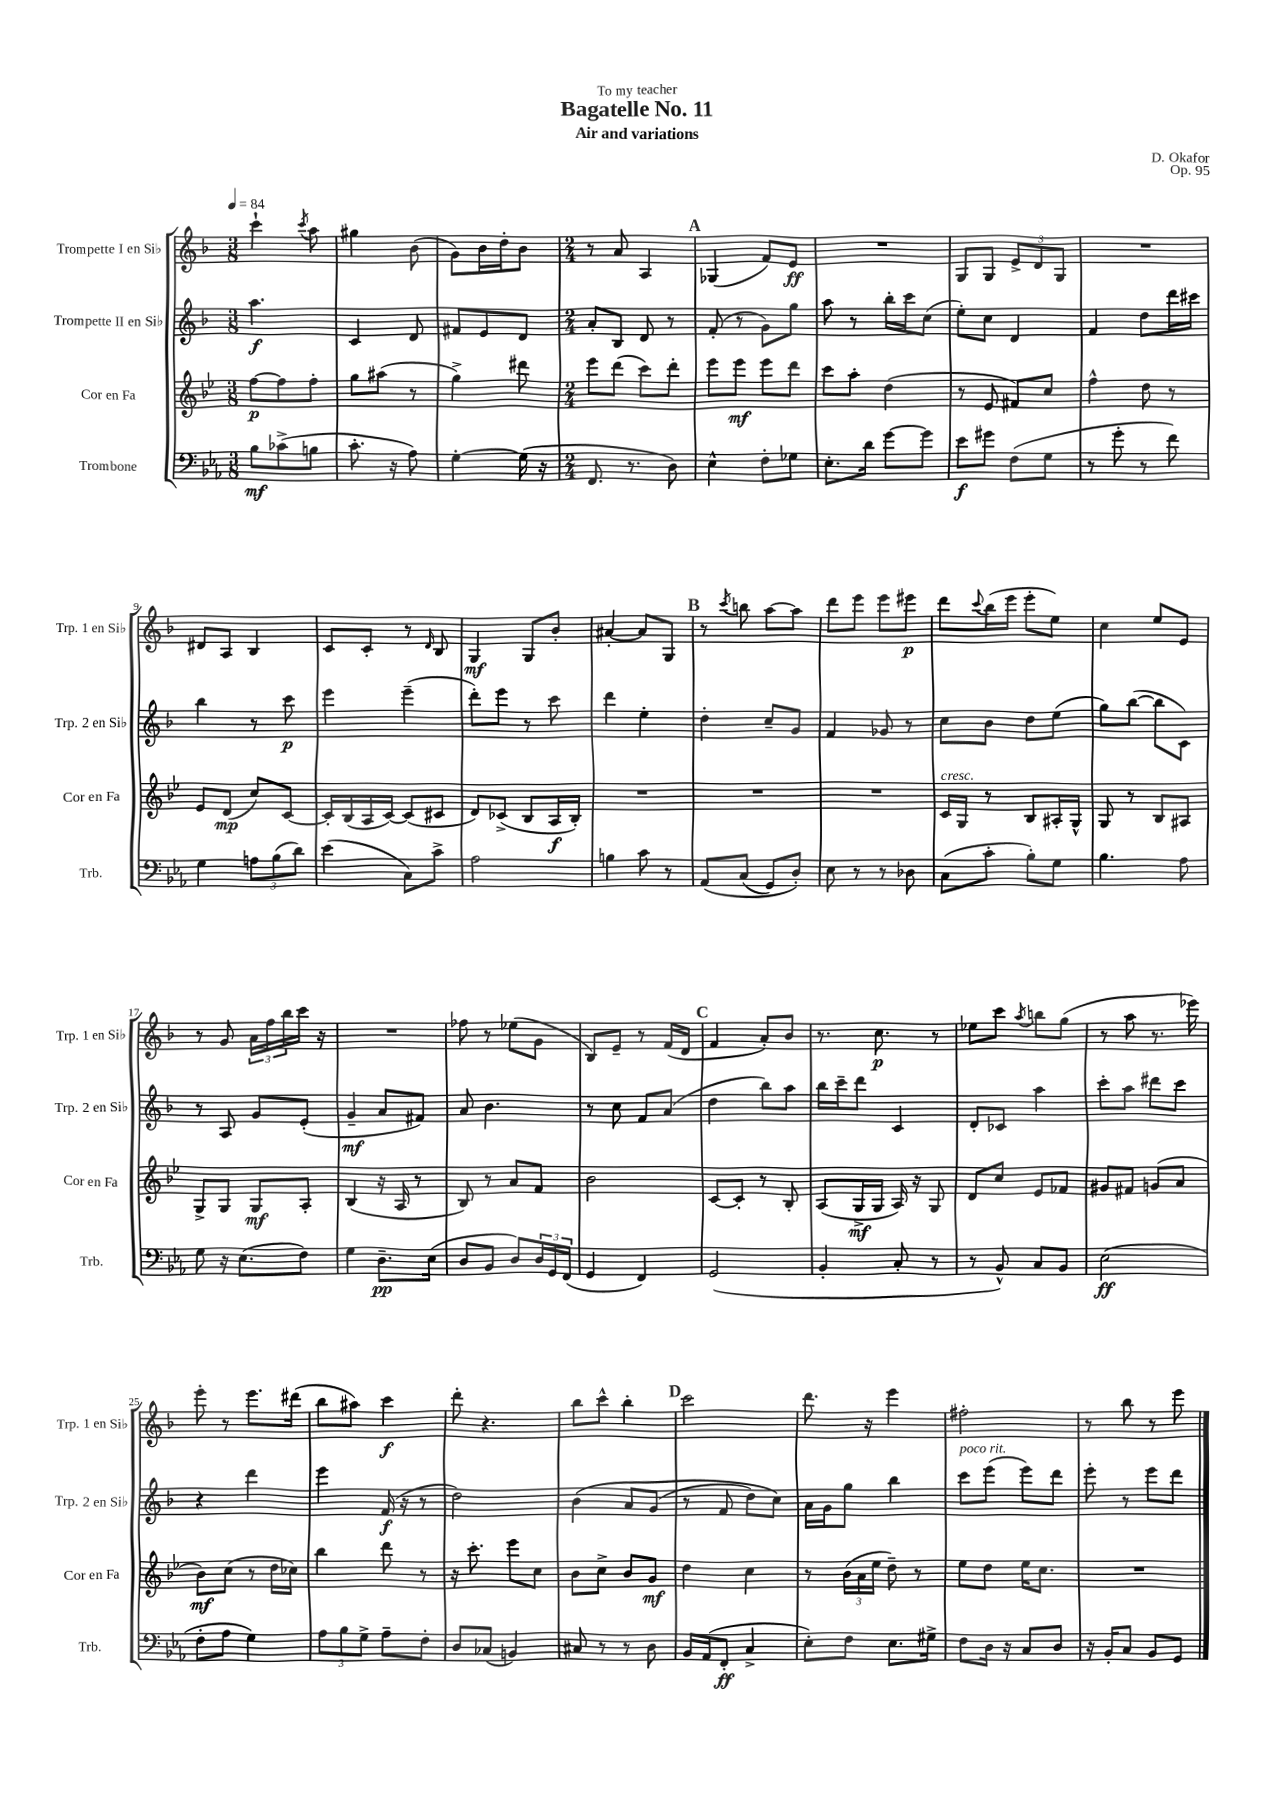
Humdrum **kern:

**kern	**kern	**kern	**kern
*staff4	*staff3	*staff2	*staff1
*clefF4	*clefG2	*clefG2	*clefG2
*k[b-e-a-]	*k[b-e-]	*k[b-]	*k[b-]
*M3/8	*M3/8	*M3/8	*M3/8
*MM84	*MM84	*MM84	*MM84
8B-	[8ff	4.aa	4ccc`
(8c-^	8ff]	.	.
.	.	.	8qccc
8B	8ff'	.	8aa
=	=	=	=
8.c'	8gg	4c	4gg#
.	(8aa#	.	.
16r	.	.	.
8A-)	8r	8d	(8b-
=	=	=	=
[4G'	4gg^)	8f#	8g)
.	.	8e	16b-
.	.	.	16dd'
(16G]	8ddd#	8d	8b-
16r	.	.	.
=	=	=	=
*M2/4	*M2/4	*M2/4	*M2/4
8.FF	8eee-	8a'	8r
.	(8ddd	8B-	8a
8.r	.	.	.
.	8ccc)	8d	4A
8D)	8ddd'	8r	.
=	=	=	=
4E-^^	8eee-	(8f'	(4G-
.	8eee-	8r	.
8F'	8eee-	8g)	8f)
8G-	8ddd	8gg	8e
=	=	=	=
8.E-'	8ccc	8aa	2r
.	8aa'	8r	.
16d	.	.	.
[8g	(4dd	16bb-'	.
.	.	16ccc	.
8g]	.	(8cc	.
=	=	=	=
8e-	8r	8ee')	8G
8g#	8e-	8cc	8G
(8F	8f#)	4d	12e^
.	.	.	12d
8G	8cc	.	.
.	.	.	12G
=	=	=	=
8r	4ff^^	4f	2r
8g'	.	.	.
8r	8dd	8dd	.
8f)	8r	16ddd	.
.	.	16ccc#	.
=	=	=	=
4G	8e-	4bb-	8d#
.	(8d	.	8A
12A	8cc)	8r	4B-
(12B-	.	.	.
.	[8c	8ccc	.
12d)	.	.	.
=	=	=	=
(4e-	16c']	4eee	8c
.	(16B-	.	.
.	16A	.	8c'
.	[16c)	.	.
8C)	(8c]	(4eee~	8r
.	.	.	16qqd
8c^	8c#	.	8B-
=	=	=	=
2A-	8d)	8ddd')	4G
.	(8c-^	8eee	.
.	8B-	8r	8G
.	16A	8ccc	8b-'
.	16B-')	.	.
=	=	=	=
4B	2r	4ddd	[4a#'
8c	.	4ee'	8a#]
8r	.	.	8G
=	=	=	=
&(8AA-	2r	4dd'	8r
.	.	.	8qccc
(8C	.	.	8bb
8GG)	.	8cc~	[8aa
8D'&)	.	8g	8aa]
=	=	=	=
8E-	2r	4f	8ddd
8r	.	.	8eee
8r	.	8g-	8eee
8D-	.	8r	8eee#
=	=	=	=
(8C	16c	8cc	8ddd
.	16G	.	.
.	.	.	8qqccc
8c'	8r	8b-	(16bb-
.	.	.	16eee
8B-')	8B-	8dd	8eee'
8G	16A#'	(8ee	8ee)
.	16G^^	.	.
=	=	=	=
4.B-	8G	8gg)	4cc
.	8r	([8bb-	.
.	8B-	8bb-]	8ee
8A-	8A#	8c)	8e
=	=	=	=
8G	8G^	8r	8r
16r	8G	8A	8g
(8.E-	.	.	.
.	8G	8g	24a
.	.	.	24ff
.	.	.	24bb-
8F)	8A'	(8e'	16ccc
.	.	.	16r
=	=	=	=
4G	(4B-	4g~	2r
8.D~	16r	8a	.
.	16A	.	.
.	8r	8f#)	.
(16E-	.	.	.
=	=	=	=
8D	8B-)	8a	8ff-
8BB-	8r	4.b-	8r
8D)	8a	.	(8ee-
24D	8f	.	8g
24GG	.	.	.
(24FF	.	.	.
=	=	=	=
4GG	2b-	8r	8B-)
.	.	8cc	8e~
4FF)	.	8f	8r
.	.	(8a	(16f
.	.	.	16d
=	=	=	=
(2GG	[8c	4dd	4f
.	8c']	.	.
.	8r	8bb-)	8a')
.	8B-'	8aa	8b-
=	=	=	=
4BB-'	(8A	16bb-	8.r
.	.	16ccc~	.
.	16G^	8ddd	.
.	16G	.	8.cc
8C'	16A)	4c	.
.	16r	.	.
8r	8G	.	8r
=	=	=	=
8r	8d	8d'	8ee-
8BB-^^)	8cc	8c-	8ccc
.	.	.	8qaa
8C	8e-	4aa	8bb
8BB-	8f-	.	(8gg
=	=	=	=
(2E-	8g#	8ccc'	8r
.	8f#	8aa	8aa
.	(8g	8ddd#	8.r
.	8a	8ccc	.
.	.	.	16eee-)
=	=	=	=
8F'	8b-)	4r	8eee'
8A-	(8cc	.	8r
4G)	8r	4ddd	8.eee
.	16dd	.	.
.	16cc-)	.	(16ddd#
=	=	=	=
12A-	4bb-	4eee	8bb-
12B-	.	.	.
.	.	.	8aa#)
12G^	.	.	.
8A-~	8ddd	(16f	4ccc
.	.	16r	.
8F'	8r	8r	.
=	=	=	=
8D	16r	2dd)	8ddd'
.	8.ccc'	.	.
(8C-	.	.	4.r
4BB)	8eee-	.	.
.	8cc	.	.
=	=	=	=
8C#	8b-	&(4b-	8bb-
8r	8cc^	.	8ccc^^
8r	8b-	8a	4bb-'
8D	8g	(8g	.
=	=	=	=
16BB-	4dd	8r	2ccc
(16AA-	.	.	.
8FF'	.	8f	.
4C^	4cc	8dd)	.
.	.	8cc&)	.
=	=	=	=
8E-')	8r	16a	8.ddd
.	.	16g	.
8F	(24b-	8gg	.
.	24a	.	.
.	.	.	16r
.	24ee-	.	.
8.E-	8dd~)	4bb-	4eee
.	8r	.	.
16G#^	.	.	.
=	=	=	=
8F	8ee-	8ccc	2ff#'
16D	8dd	(8eee	.
16r	.	.	.
8C	16ee-	8eee)	.
.	8.cc	.	.
8D	.	8ddd	.
=	=	=	=
16r	2r	8eee'	8r
16BB-'	.	.	.
8C	.	8r	8bb-
8BB-	.	8eee	8r
8GG	.	8ddd	8eee
==	==	==	==
*-	*-	*-	*-
